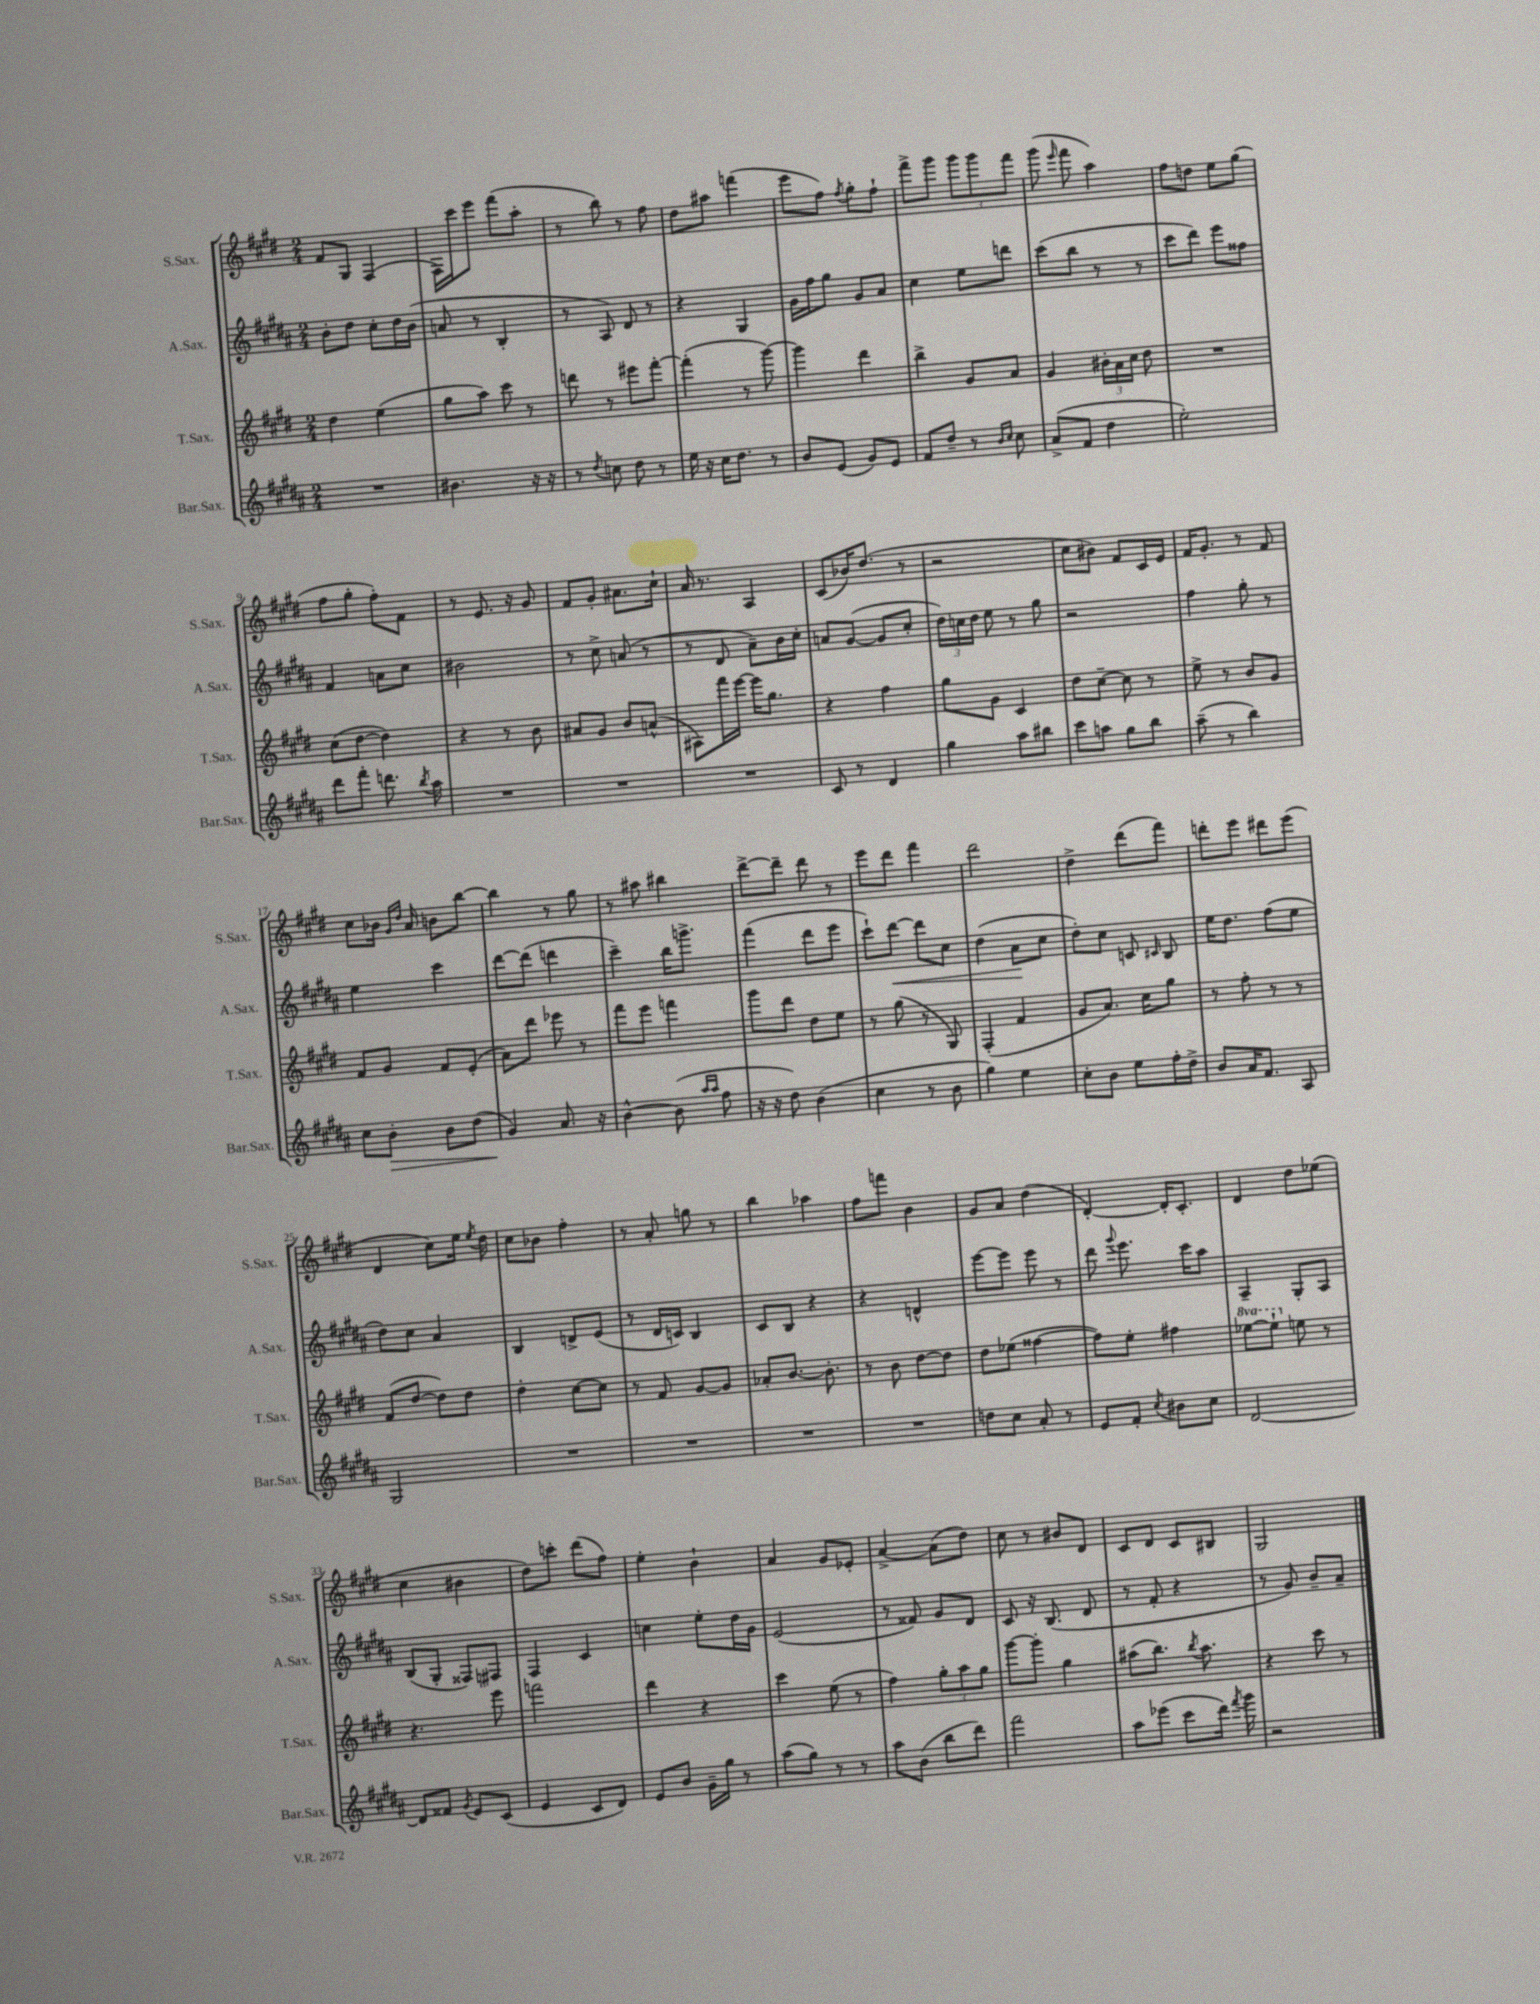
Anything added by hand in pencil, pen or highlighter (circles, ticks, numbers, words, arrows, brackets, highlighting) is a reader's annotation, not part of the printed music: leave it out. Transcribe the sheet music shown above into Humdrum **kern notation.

**kern	**dynam	**kern	**kern	**dynam	**kern
*part4	*part4	*part3	*part2	*part2	*part1
*staff4	*staff4	*staff3	*staff2	*staff2	*staff1
*I"Bar.Sax.	*	*I"T.Sax.	*I"A.Sax.	*	*I"S.Sax.
*I'Bar.Sax.	*	*I'T.Sax.	*I'A.Sax.	*	*I'S.Sax.
*clefG2	*	*clefG2	*clefG2	*	*clefG2
*k[f#c#g#d#a#]	*	*k[f#c#g#d#]	*k[f#c#g#d#a#]	*	*k[f#c#g#d#]
*M2/4	*	*M2/4	*M2/4	*	*M2/4
=1	=1	=1	=1	=1	=1
2r	.	4dd#\	8b'\L	.	8f#/L
.	.	.	8dd#\J	.	8G#/J
.	.	(4ee\	8cc#'\L	.	(4F#/
.	.	.	16dd#\L	.	.
.	.	.	(16b\JJ	.	.
=2	=2	=2	=2	=2	=2
4.b#X\	.	8gg#\L	8an/	.	16F#\LL)
.	.	.	.	.	16ccc#\J
.	.	8aa\J)	8r	.	8eee\J
.	.	8ccc#\	4B'/	.	(8fff#\L
16r	.	8r	.	.	8aa'\J
16r	.	.	.	.	.
=3	=3	=3	=3	=3	=3
8r	.	8dddn\	8r	.	8r
8qdd#/	.	.	.	.	.
8ccn\	.	8r	8A#/)	.	8bb\)
8dd#\	.	8eee#X\L	8d#/	.	8r
8r	.	[8fff#'\J	8r	.	8ff#\
=4	=4	=4	=4	=4	=4
16ee\	.	(4fff#'\]	4r	.	8dd#\L
16r	.	.	.	.	.
16cc#\KL	.	.	.	.	8aa#X\J
8.dd#\J	.	.	.	.	.
.	.	8r	4G#/	.	(4fffn\
8r	.	[8ggg#\)	.	.	.
=5	=5	=5	=5	=5	=5
8b/L	.	4ggg#\]	16g#\LL	.	8eee\L
.	.	.	16ff#\J	.	.
(8e/J	.	.	8gg#\J	.	8ff#\J)
.	.	.	.	.	8qff#/
8g#/L)	.	4ddd#\	8g#/L	.	8gg#'\L
8e/J	.	.	8a#/J	.	8ff#`\J
=6	=6	=6	=6	=6	=6
8f#/L	.	4bb^\	4cc#\	.	8fff#^\L
8dd#~/J	.	.	.	.	8ggg#\J
8r	.	8g#/L	8ee\L	.	12ggg#\L
.	.	.	.	.	12ggg#\
16qqb/LL	.	.	.	.	.
16qqcc#/JJ	.	.	.	.	.
8cc#\	.	8a/J	8dddn\J	.	.
.	.	.	.	.	12fff#\J
=7	=7	=7	=7	=7	=7
(8a#^/L	.	4g#/	(8ccc#\L	.	(8ggg#\
.	.	.	.	.	16qqeee/
8f#/J	.	.	8bb\J	.	8fff#\
4dd#\	.	24b#X'\LL	8r	.	4aa\)
.	.	24a\	.	.	.
.	.	24cc#\JJ	.	.	.
.	.	8dd#\	8r	.	.
=8	=8	=8	=8	=8	=8
2ee'\)	.	2r	8ccc#\L	.	8ff#\L
.	.	.	8ddd#\J)	.	8ddn\J
.	.	.	8eee\L	.	8ee\L
.	.	.	8ff##X\J	.	(8gg#\J
!!LO:LB:g=z
=9	=9	=9	=9	=9	=9
8ddd#\L	.	(8cc#\L	4f#/	.	8ff#\L
8fff#'\J	.	[8dd#\J	.	.	8gg#'\J
8.dddn\	.	4dd#\])	8an\L	.	8ff#'\L)
.	.	.	8cc#\J	.	8f#\J
8qbb/	.	.	.	.	.
16aa#\	.	.	.	.	.
=10	=10	=10	=10	=10	=10
2r	.	4r	2b#X\	.	8r
.	.	.	.	.	8.e/
.	.	8r	.	.	.
.	.	.	.	.	16r
.	.	8b\	.	.	8g#/
=11	=11	=11	=11	=11	=11
2r	.	8a#X/L	8r	.	8f#/L
.	.	8g#/J	8cc#^\	.	8g#'/J
.	.	8b/L	(8an/	.	8.a#X\L
.	.	(8an^^/J	8r	.	.
.	.	.	.	.	16cc#`\Jk
=12	=12	=12	=12	=12	=12
2r	.	8A#X\L)	8r	.	16a/
.	.	.	.	.	8.r
.	.	16fff#\L	8d#/	.	.
.	.	[16eee\JJ	.	.	.
.	.	16eee\KL]	8a#~\L)	.	4A/
.	.	8.gg#\J	.	.	.
.	.	.	16b\L	.	.
.	.	.	16cc#'\JJ	.	.
=13	=13	=13	=13	=13	=13
8c#/	.	4r	8an/L	.	(8c#/L
8r	.	.	([8g#/J	.	16b-X/K)
.	.	.	.	.	(8.dd#/J
4d#/	.	4ff#\	8g#/L]	.	.
.	.	.	8cc#'/J	.	8r
=14	=14	=14	=14	=14	=14
4gg#\	.	8gg#\L	24dd#\LL)	.	2r
.	.	.	24ccn\	.	.
.	.	.	24dd#\JJ	.	.
.	.	8g#\J	8ee\	.	.
8aa#\L	.	4c#/	8r	.	.
8bb#X\J	.	.	8gg#\	.	.
=15	=15	=15	=15	=15	=15
8ccc#\L	.	8dd#\L	2r	.	8cc#\L
8aan\J	.	[8cc#~\J	.	.	8b#X\J)
8gg#\L	.	8cc#\]	.	.	8f#/L
8bb\J	.	8r	.	.	16c#/L
.	.	.	.	.	16e/JJ
=16	=16	=16	=16	=16	=16
(8aa#~\	.	8ee^\	4ff#\	.	16f#/KL
.	.	.	.	.	8.g#'/J
8r	.	8r	.	.	.
4bb\)	.	8b/L	8gg#'\	.	8r
.	.	8g#/J	8r	.	8f#/
!!LO:LB:g=z
=17	=17	=17	=17	=17	=17
8cc#\L	.	8f#/L	4ee\	.	8cc#\L
!	!LO:HP:b	!	!	!	!
8b'\J	>	8g#/J	.	.	16b-X\Jk
.	.	.	.	.	16qqg#/LL
.	.	.	.	.	16qqdd#/JJ
.	.	.	.	.	16a/
8b\L	.	8f#/L	4ccc#\	.	8bn\L
(8dd#\J	.	(8e'/J	.	.	[8bb\J
=18	=18	=18	=18	=18	=18
4g#/)	.	8a\L)	[8ddd#\L	.	4bb\]
.	.	8ddd#\J	(8ddd#\J]	.	.
8.a#/	]	8eee-X\	4dddn\	.	8r
.	.	8r	.	.	8gg#\
16r	.	.	.	.	.
=19	=19	=19	=19	=19	=19
[4b^^\	.	8fff#\L	4ccc#~\)	.	8r
.	.	8eee\J	.	.	8aa#X\
(8b\]	.	4fffn\	16bb\KL	.	4bb#X\
.	.	.	8.gggn^\J	.	.
16qqaa#/LL	.	.	.	.	.
16qqaa#/JJ	.	.	.	.	.
8ff#\	.	.	.	.	.
=20	=20	=20	=20	=20	=20
16r	.	8ggg#\L	(4fff#\	.	[8ddd#^\L
16r	.	.	.	.	.
8dd#\)	.	8ddd#\J	.	.	8ddd#~\J]
(4b\	.	8dd#\L	8ddd#\L	.	8ddd#\
.	.	8ee\J	8eee\J	.	8r
=21	=21	=21	=21	=21	=21
4cc#\	.	8r	8ccc#`\L)	.	8eee\L
!	!	!	!	!LO:HP:b	!
.	.	(8gg#\	[8ddd#\J	<	8ddd#\J
8r	.	8r	8ddd#\L]	.	4fff#\
8b\	.	8G#/)	8cc#\J	.	.
=22	=22	=22	=22	=22	=22
4gg#\)	.	(4F#'/	(4dd#\	.	2ddd#\
4ee\	.	4f#/	8a#\L	.	.
.	.	.	8cc#\J	[	.
=23	=23	=23	=23	=23	=23
8cc#'\L	.	8g#/L	8dd#'\L)	.	4dd#^\
8b\J	.	8.a/J)	8cc#\J	.	.
8ee\L	.	.	8cn/	.	(8ddd#\L
.	.	16cc#\KL	.	.	.
.	.	.	16qqc#X/	.	.
16ff#'\L	.	8gg#\J	8B/	.	8fff#\J)
16dd#^\JJ	.	.	.	.	.
=24	=24	=24	=24	=24	=24
8b/L	.	8r	16ee\KL	.	8dddn'\L
.	.	.	8.dd#\J	.	.
16a#/K	.	8ff#'\	.	.	8eee\J
8.f#/J	.	.	.	.	.
.	.	8r	(8ff#\L	.	8ddd#X\L
8A#/	.	8r	8ee\J	.	(8eee\J
!!LO:LB:g=z
=25	=25	=25	=25	=25	=25
2G#/	.	(8f#/L	8dd#\L)	.	4d#/
.	.	[8dd#/J	8cc#\J	.	.
.	.	8dd#\L])	4a#/	.	8cc#\L)
.	.	8dd#\J	.	.	16ee\Jk
.	.	.	.	.	8qee/
.	.	.	.	.	16dd#\
=26	=26	=26	=26	=26	=26
2r	.	4dd#'\	4B/	.	8cc#\L
.	.	.	.	.	8b-X\J
.	.	[8cc#\L	8dn^/L	.	4ff#'\
.	.	8cc#\J]	(8e/J	.	.
=27	=27	=27	=27	=27	=27
2r	.	8r	8r	.	8r
.	.	8f#/	16d#/LL	.	8a'/
.	.	.	16cn/JJ)	.	.
.	.	[8g#/L	4B/	.	8ggn\
.	.	8g#/J]	.	.	8r
=28	=28	=28	=28	=28	=28
2r	.	8a-X'/L	8c#/L	.	4bb\
.	.	[8.b/J	8B/J	.	.
.	.	.	4r	.	4aa-X\
.	.	8.b'\]	.	.	.
=29	=29	=29	=29	=29	=29
2r	.	8r	4r	.	8ff#\L
.	.	8b\	.	.	8fffn\J
.	.	[8dd#\L	4dn^^/	.	4b\
.	.	8dd#\J]	.	.	.
=30	=30	=30	=30	=30	=30
8ddn\L	.	8dd#\L	[8eee\L	.	8g#/L
8cc#\J	.	(8ee-X\J	8eee\J]	.	8a/J
8a#'/	.	[4ff##X\	8eee\	.	(4dd#\
8r	.	.	8r	.	.
=31	=31	=31	=31	=31	=31
8e/L	.	8ff##\L])	8ddd#\	.	[4d#'/)
.	.	.	8qqggg#/	.	.
8f#'/J	.	8ee'\J	8.eee\	.	.
8qcc#/	.	.	.	.	.
8b#X\L	.	4ff#X\	.	.	16d#'/KL]
.	.	.	16ccc#\KL	.	8.c#'/J
8cc#\J	.	.	8aa#\J	.	.
=32	=32	=32	=32	=32	=32
*	*	*8va	*	*	*
[2d#/	.	[8eee-X\L	4A#~/	.	4d#/
.	.	8eee-`\J]	.	.	.
*	*	*X8va	*	*	*
.	.	8een\	8G#'/L	.	8dd#\L
.	.	8r	8A#/J	.	(8ee-X\J
!!LO:LB:g=z
=33	=33	=33	=33	=33	=33
8d#/L]	.	4.r	(8B/L	.	4cc#\
8f##X/J	.	.	8G#'/J	.	.
8qg#/	.	.	.	.	.
8e/L	.	.	8F##X/L)	.	4b#X\
(8c#/J	.	8eee\	8F#X/J	.	.
=34	=34	=34	=34	=34	=34
4e/	.	2fffn\	4F#/	.	8dd#\L)
.	.	.	.	.	8cccn'\J
8c#/L	.	.	4c#/	.	(8ddd#\L
8d#/J)	.	.	.	.	8ff#\J)
=35	=35	=35	=35	=35	=35
8e/L	.	4ddd#\	4ccn\	.	4ee'\
8b/J	.	.	.	.	.
16g#~\LL	.	4r	8ee'\L	.	4b`\
16gg#\JJ	.	.	.	.	.
8r	.	.	16dd#\L	.	.
.	.	.	16g#\JJ	.	.
=36	=36	=36	=36	=36	=36
(8aa#\L	.	4ccc#\	(2e/	.	4a/
8gg#\J)	.	.	.	.	.
8r	.	(8ee\	.	.	8g#/L
8r	.	8r	.	.	8e-X'/J
=37	=37	=37	=37	=37	=37
8aa#\L	.	4ff#\)	8r	.	[4a^/
(8b\J	.	.	8f##X/)	.	.
8bb\L	.	12gg#'\L	8g#/L	.	(8a\L]
.	.	12aa\	.	.	.
8ddd#\J)	.	.	8d#/J	.	8dd#\J)
.	.	12gg#\J	.	.	.
=38	=38	=38	=38	=38	=38
2fff#\	.	[8ggg#\L	8c#/	.	8cc#\
.	.	8ggg#'\J]	16r	.	8r
.	.	.	(8.B/	.	.
.	.	4gg#\	.	.	8b#X/L
.	.	.	8d#/	.	8d#/J
=39	=39	=39	=39	=39	=39
8aa#\L	.	(8aa#X\L	8r	.	8c#/L
(8eee-X\J	.	8.bb\J)	8f#'/	.	8d#/J
8ccc#\L	.	.	4r	.	8c#/L
.	.	8qbb/	.	.	.
.	.	8.aa#\	.	.	.
16ddd#\Jk)	.	.	.	.	8B#X/J
8qfff#/	.	.	.	.	.
16ggg#\	.	.	.	.	.
=40	=40	=40	=40	=40	=40
2r	.	4r	8r	.	2G#/
.	.	.	8g#/)	.	.
.	.	8ccc#\	8b~/L	.	.
.	.	8r	8a#~/J	.	.
==	==	==	==	==	==
*-	*-	*-	*-	*-	*-
